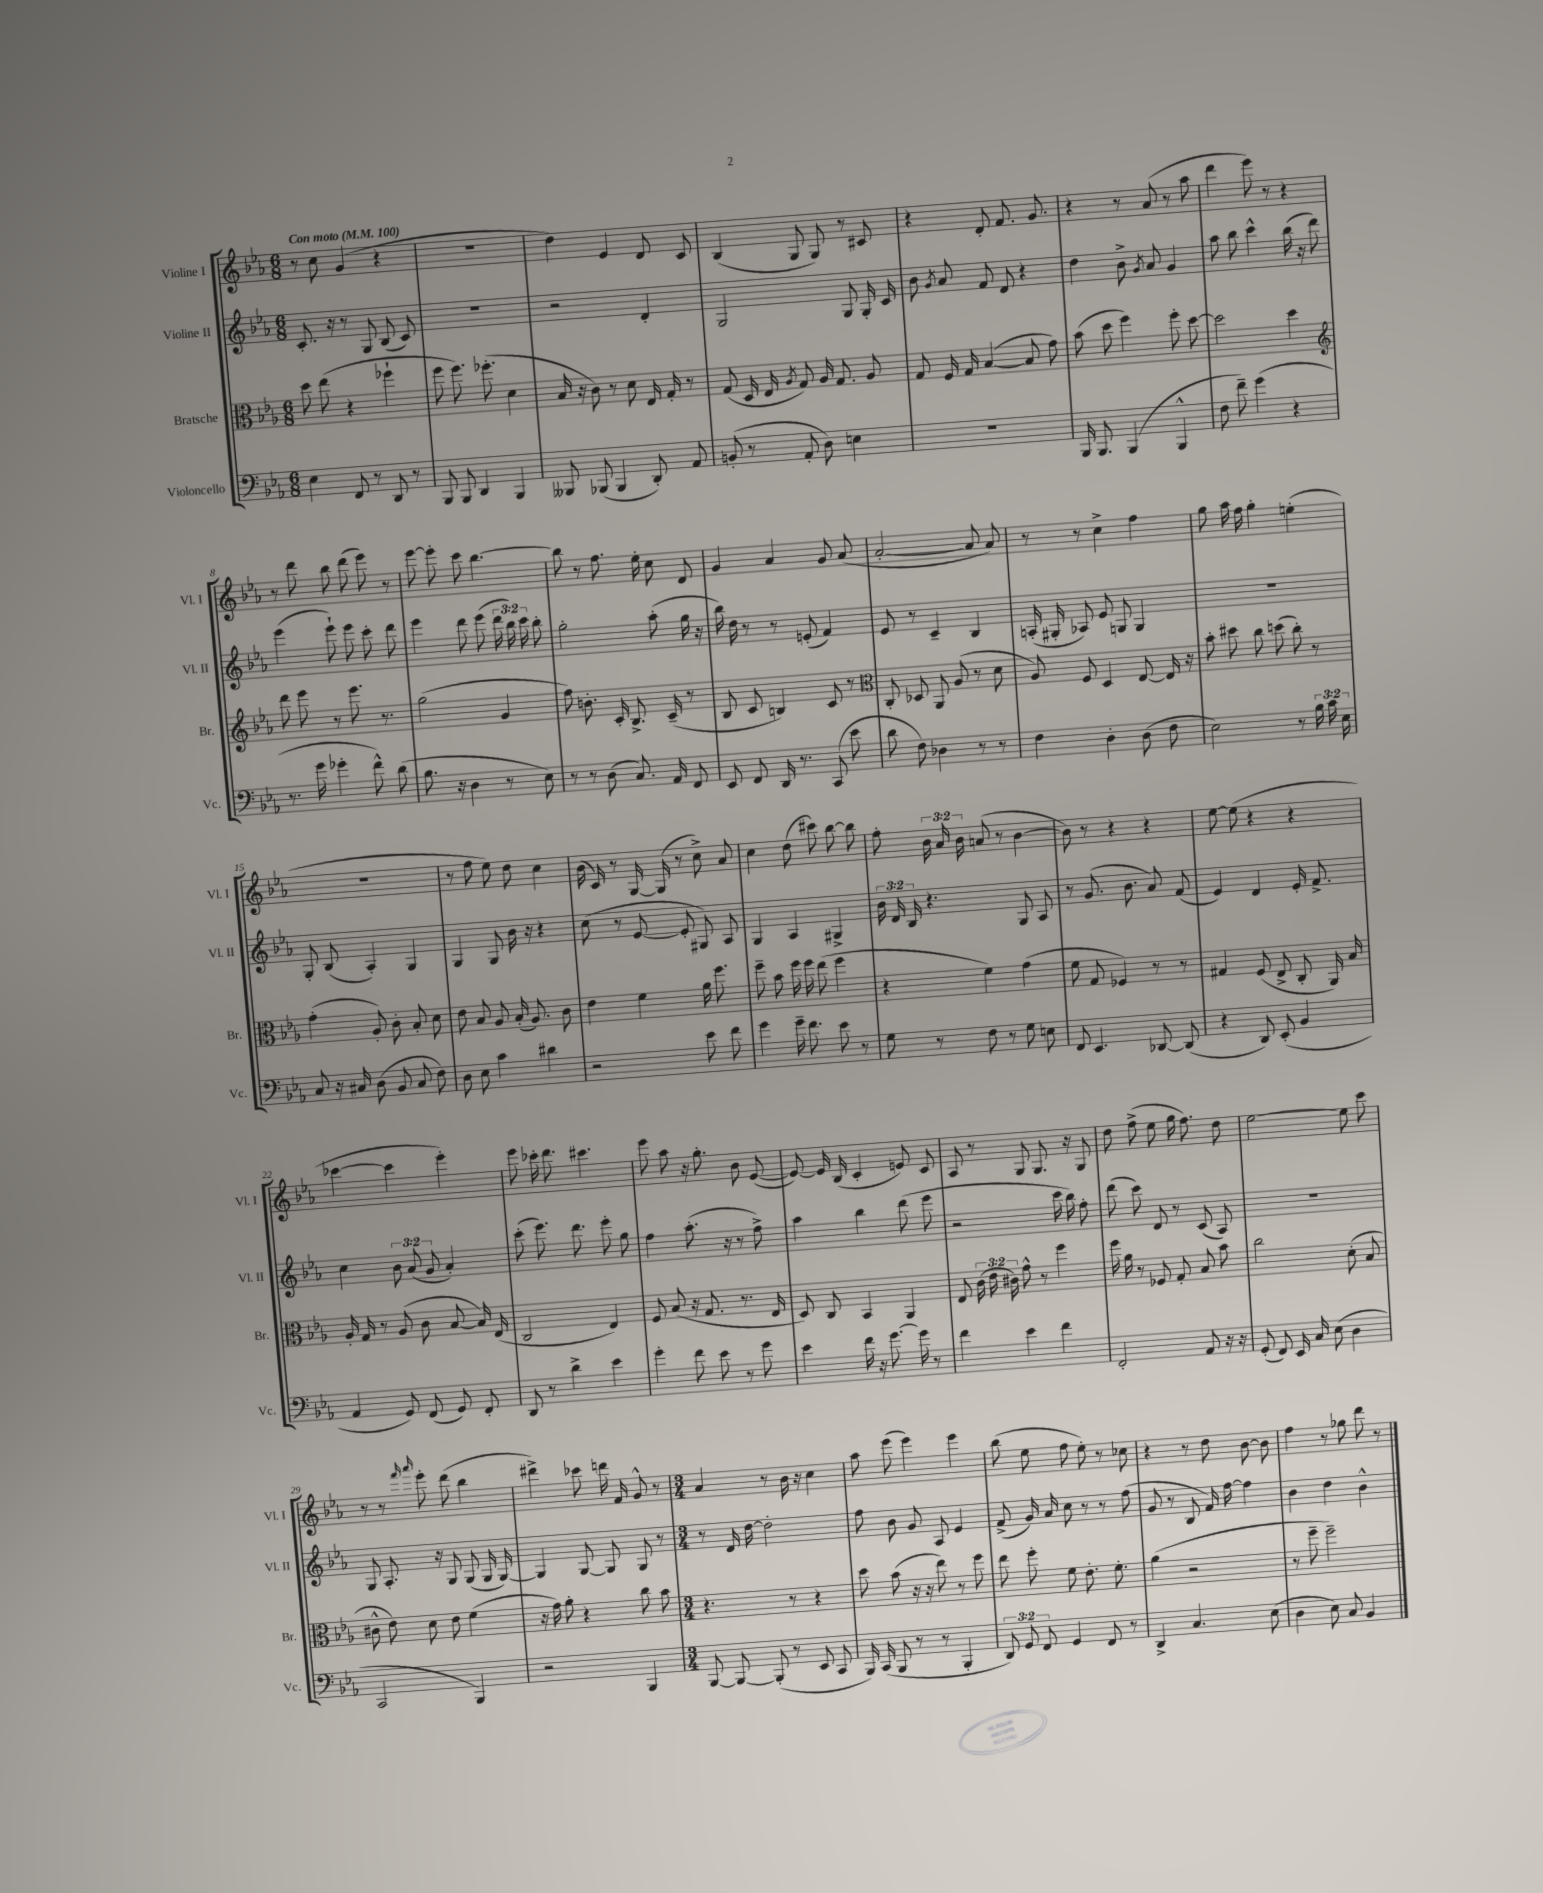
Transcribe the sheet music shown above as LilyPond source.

<<
\new StaffGroup <<
\new Staff = "s0" \with { instrumentName = "Violine I" shortInstrumentName = "Vl. I" } {
    \clef treble \key ees \major \numericTimeSignature \time 6/8 \override Staff.TupletNumber.text = #tuplet-number::calc-fraction-text \tempo "Con moto" 4 = 100
    \autoBeamOff r8 c''8 g'4( r4 |
    R2. |
    d''4) ees'4 d'8 c'8 |
    bes4( g8 g8) r8 cis'8 |
    r4 d'8-. f'8. g'8. |
    r4 r8 aes'8( r8 aes''8 |
    d'''4 ees'''8) r8 r4 |
    r8 d'''8 bes''8 d'''8( ees'''8) r8 |
    ees'''8~ ees'''8-. c'''8 bes''4.~ |
    bes''8 r8 f''8. ees''16-. c''8 d'8 |
    g'4 aes'4 g'8 aes'8( |
    aes'2~-. aes'8 aes'8) |
    r8 r8 c''4-> f''4 |
    g''8 aes''16 f''16 g''4-. e''4-.( |
    R2. |
    r8 f''8 ees''8) d''8 c''4 |
    bes'16( c'16) r8 g16~ g16( r8 c''8->) aes'8 |
    c''4 d''8( cis'''8) bes''8~ bes''8 |
    f''8-. \tuplet 3/2 { bes'16 aes'16 bes'16 } a'8( r8 bes'4~ |
    bes'8) r8 r4 r4 |
    ees''8~ ees''8( r4 r4 |
    ces'''4~ ces'''4 ees'''4-.) |
    ees'''8 ces'''16-. d'''8. cis'''4. |
    ees'''8 aes''8 r16 g''8.-. bes'8 ees'8~( |
    ees'8~) ees'16 bes16( c'4-. e'8) c'8 |
    aes8 r8 g8 g8. r16 g8 |
    d''8 f''8->( ees''8 g''16 f''8.) d''8 |
    ees''2~ ees''8 c'''8 |
    r8 r8 \grace { f'''16 aes'''16 } ees'''8-. d'''8( bes''4 |
    dis'''4->) ces'''8 d'''16 f'16 g'8-^ r8 |
    \numericTimeSignature \time 3/4 aes'4 r8 bes'16 r16 c''4 |
    aes''8 ees'''8( ees'''4) ees'''4 |
    bes''8( ees''8 f''8 ees''8-.) r8 ces''8 |
    r4 r8 d''8 bes'8~ bes'8 |
    f''4 r8 ges''8 d'''8 r8 \bar "|." |
}
\new Staff = "s1" \with { instrumentName = "Violine II" shortInstrumentName = "Vl. II" } {
    \clef treble \key ees \major \numericTimeSignature \time 6/8 \override Staff.TupletNumber.text = #tuplet-number::calc-fraction-text
    \autoBeamOff c'8.-. r16 r8 g8 bes8( c'8) |
    R2. |
    r2 d'4-. |
    g2 g8 g16-. c'16 |
    bes'8 \acciaccatura { g'8 } aes'8 f'8 d'8 r4 |
    d''4 bes'8-> \acciaccatura { g'8 } aes'8 g'4 |
    aes''8 bes''8 c'''4-^ bes''16( r16 d'''8) |
    ees'''4( ees'''8-!) ees'''8 c'''8-. d'''8 |
    ees'''4 d'''8 ees'''8( \tuplet 3/2 { d'''16 bes''16) c'''16 } bes''8-. |
    g''2-. aes''8-.( g''16 r16 |
    bes''16) d''16 r8 r8 e'8-.( f'4) |
    ees'8 r8 c'4-- bes4 |
    a16-.( gis16-. aes8) ees'8 g8 g4 |
    R2. |
    g8-. bes8( aes4-.) g4 |
    g4 g8 bes'16 r16 r4 |
    c''8( r8 ees'8~ ees'8-. gis8) aes8 |
    g4 aes4 gis4-> |
    \tuplet 3/2 { bes'16 d'16 bes16 } r4. g8 aes8 |
    r8 g'8.( bes'8. aes'8) f'8( |
    ees'4) d'4 ees'16-. f'8.-> |
    c''4 \tuplet 3/2 { bes'8 aes'8( g'8 } aes'4-.) |
    c'''8-.( ees'''8.) d'''8. ees'''8-. g''8 |
    f''4 aes''8.-.( r16 r8 f''8->) |
    aes''4 bes''4 d'''8( ees'''8 |
    r2 c'''16 bes''16) f''8-. |
    d'''8( c'''8) d'8 r8 c'8( aes8) |
    R2. |
    g8 aes8.-. r16 g8 g8( g16 g16~) |
    g4 g8~ g8 g8 r8 |
    \numericTimeSignature \time 3/4 r8 d'16 d''16~ d''2-. |
    f''8 bes'8 g'8 aes8 ees'4 |
    f'8->( g'16) aes'16 c''8 r8 r8 f''8( |
    g'8 r8 bes8 f'16) f''16~ f''4 |
    bes'4 d''4 bes'4-^ \bar "|." |
}
\new Staff = "s2" \with { instrumentName = "Bratsche" shortInstrumentName = "Br." } {
    \clef alto \key ees \major \numericTimeSignature \time 6/8 \override Staff.TupletNumber.text = #tuplet-number::calc-fraction-text
    \autoBeamOff d''8 ees''8( r4 fes''4-! |
    f''8 f''8.) fes''8.-.( d'4 |
    bes16 r16 c'8) r8 d'8 ees16 g16-. r8 |
    g8( d16 ees16 \acciaccatura { aes8 } g8) aes16 g8. aes8 |
    g8 f16 g16 bes4~( bes8 g'8) |
    bes'8( d''8 f''4) f''8-. d''8~ |
    d''2 d''4 |
    \clef treble d'''8 ees'''8 r8 ees'''8. r8. |
    g''2( g'4 |
    f''8) b'8.-. c'16-. bes8.-> c'16--( r8 |
    bes8 c'8 b4) c'8 r8 |
    \clef alto c8-. des8 aes,8 aes8( r8 d'8 |
    aes8) f8 d4 ees8~ ees16 r16 |
    bes'8-. dis''8 c''8 d''8( c''8-.) r8 |
    g'4-.( aes8-.) c'8-. bes8-. d'8 |
    ees'8 bes8 aes8 bes16-.( aes8.) c'8 |
    ees'4 f'4 aes'16 f''8. |
    f''8-- bes'8 f''16 f''16 ees''8( f''4 |
    r4 f'4) g'4( |
    f'8 g8 fes4) r8 r8 |
    gis4 f8( ees8-> c8-. aes,16) bes16 |
    aes16-. g16 r8 aes8( c'8 bes8~ bes16) ees16( |
    c2 ees4) |
    f8 bes8( r16 g8. r8. ees16 |
    d8) c8 bes,4 aes,4 |
    ees8 \tuplet 3/2 { c'16( ees'16 cis'16) } g'8-^ r8 f''4 |
    f''16 aes'16 r8 fes8 g8-. bes8 bes'8 |
    c''2 d'8-.( bes8 |
    cis'8-^ ees'8) d'8 ees'8 f'4( |
    r16 g'16) aes'8-. r4 c''8 bes'8 |
    \numericTimeSignature \time 3/4 r4. r8 r4 |
    d''8 bes'8( r16 r16 ees''8) r8 f''8 |
    ees''8 f''8-. f'8 ees'8.-. f'8.-. |
    aes'4( r2 |
    r8 f''8-- f''2--) \bar "|." |
}
\new Staff = "s3" \with { instrumentName = "Violoncello" shortInstrumentName = "Vc." } {
    \clef bass \key ees \major \numericTimeSignature \time 6/8 \override Staff.TupletNumber.text = #tuplet-number::calc-fraction-text
    \autoBeamOff ees4 f,8 r8 d,8 r8 |
    bes,,8 bes,,8 d,4 bes,,4 |
    beses,,8 bes,,8( bes,,4 d,8-.) aes,8 |
    b,8-.( r8 aes,8-. d8) e4 |
    R2. |
    bes,,16 bes,,8. bes,,4( bes,,4-^ |
    f8 f'8--) g'4( r4 |
    r8. g'16 ges'4-. f'8-^) d'8( |
    bes8. r16 d4 r8 ees8) |
    r8 r8 d8( c8.) aes,16 f,8 |
    ees,8 f,8 d,16 r8. c,8( ees'8 |
    d'8 f8) des4 r8 r8 |
    f4 d4-. d8( f8 |
    ees2) r8 \tuplet 3/2 { bes16 c'16 ees16 } |
    c8 r16 cis16 d8( bes,8 cis8 f8) |
    d8 ees8 c'4 dis'4 |
    r2 ees'8 f'8 |
    g'4 g'16-- f'8. ees'8 r8 |
    g8 r8 f8 r8 g8 e8 |
    f,8 ees,4. des,8~ des,8( |
    r4 d,8) ees,8-.( bes,4 |
    aes,4 g,8) f,8( g,8) f,8-. |
    d,8 r8 d'4-> ees'4 |
    g'4-. f'8 ees'8 r8 g'8 |
    ees'4 f'16 r16 g'8.~ g'16 r8 |
    f'4 ees'4 f'4 |
    f,2-. aes,8 r16 r16 |
    g,8-.( f,8) ees,16 c16 ees8( d4 |
    c,2 bes,,4) |
    r2 bes,,4 |
    \numericTimeSignature \time 3/4 bes,,8~ bes,,8~ bes,,8-.( r8 ees,8 c,8 |
    bes,,16) c,16( bes,,8 r8 r8 bes,,4-. |
    \tuplet 3/2 { d,8) g,8 f,8 } g,4 f,8 r8 |
    d,4-> c4. ees8( |
    d4 ees8) c8 bes,4 \bar "|." |
}
>>
>>
